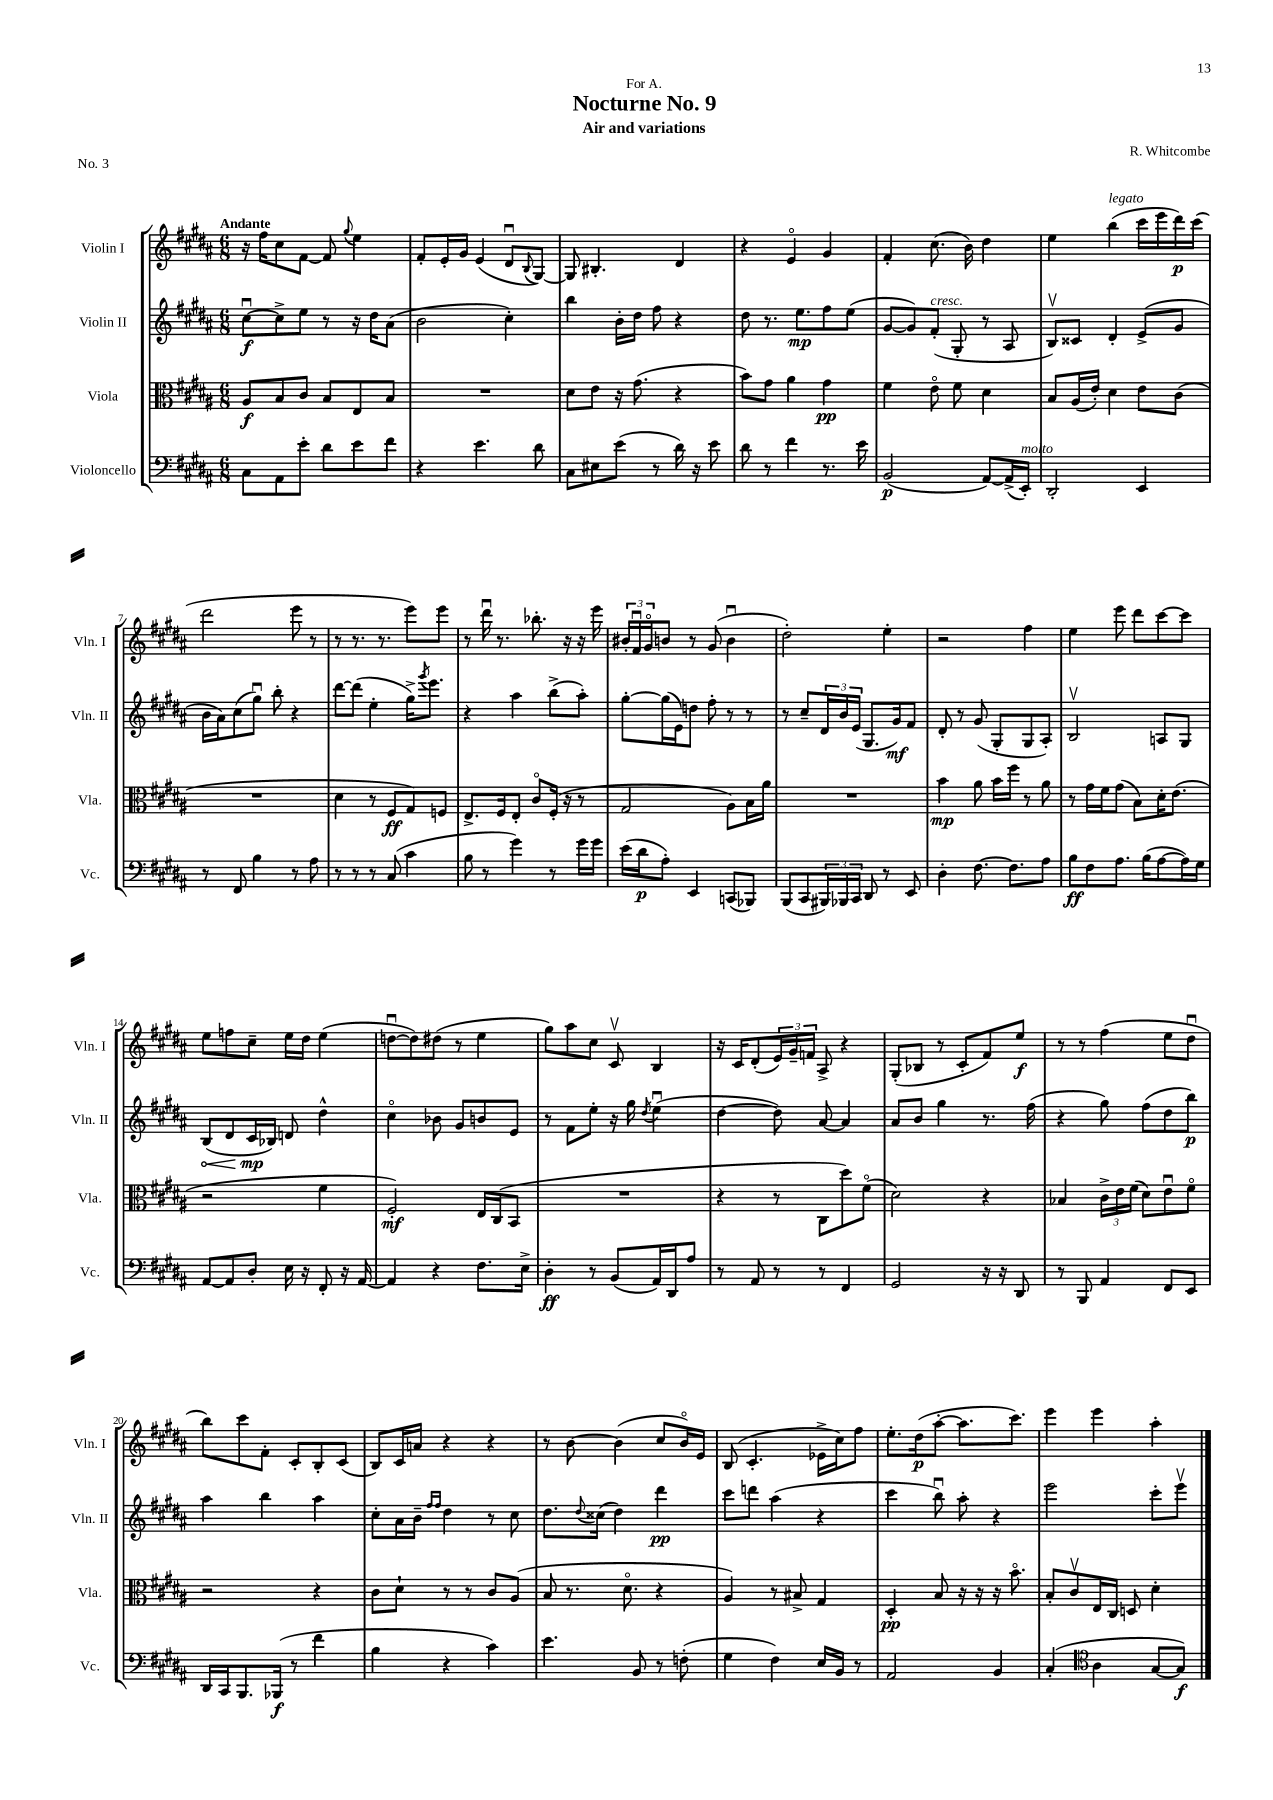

**kern	**dynam	**kern	**dynam	**kern	**dynam	**kern	**dynam
*part4	*part4	*part3	*part3	*part2	*part2	*part1	*part1
*staff4	*staff4	*staff3	*staff3	*staff2	*staff2	*staff1	*staff1
*I"Violoncello	*	*I"Viola	*	*I"Violin II	*	*I"Violin I	*
*I'Vc.	*	*I'Vla.	*	*I'Vln. II	*	*I'Vln. I	*
*clefF4	*	*clefC3	*	*clefG2	*	*clefG2	*
*k[f#c#g#d#a#]	*	*k[f#c#g#d#a#]	*	*k[f#c#g#d#a#]	*	*k[f#c#g#d#a#]	*
*M6/8	*	*M6/8	*	*M6/8	*	*M6/8	*
=1	=1	=1	=1	=1	=1	=1	=1
!	!	!	!	!	!	!LO:TX:a:B:t=Andante	!
8C#\L	.	8A#/L	f	[8cc#u\L	f	16r	.
.	.	.	.	.	.	16ff#\KL	.
8AA#\	.	8B/	.	8cc#^\]	.	8cc#\	.
8e'\J	.	8c#/J	.	8ee\J	.	[8f#\J	.
8d#\L	.	8B/L	.	8r	.	8f#/]	.
.	.	.	.	.	.	8qqgg#/	.
8e\	.	8E/	.	16r	.	4ee\	.
.	.	.	.	16dd#\KL	.	.	.
8f#\J	.	8B/J	.	(8a#\J	.	.	.
=2	=2	=2	=2	=2	=2	=2	=2
4r	.	2.r	.	2b\	.	8f#'/L	.
.	.	.	.	.	.	16e'/L	.
.	.	.	.	.	.	16g#/JJ	.
4.e\	.	.	.	.	.	(4e/	.
.	.	.	.	4cc#'\)	.	8d#u/L	.
.	.	.	.	.	.	8qqB/	.
8d#\	.	.	.	.	.	[8G#/J)	.
=3	=3	=3	=3	=3	=3	=3	=3
8C#\L	.	8d#\L	.	4bb\	.	8G#/]	.
8E#X\	.	8e\J	.	.	.	4.B#X'/	.
(8e\J	.	16r	.	16b'\LL	.	.	.
.	.	(8.g#\	.	16dd#\JJ	.	.	.
8r	.	.	.	8ff#\	.	.	.
16d#\)	.	4r	.	4r	.	4d#/	.
16r	.	.	.	.	.	.	.
8e\	.	.	.	.	.	.	.
=4	=4	=4	=4	=4	=4	=4	=4
8d#\	.	8b\L)	.	8dd#\	.	4r	.
8r	.	8g#\J	.	8.r	.	.	.
4f#\	.	4a#\	.	.	.	4e/	.
.	.	.	.	8.ee\L	mp	.	.
8.r	.	4g#\	pp	8ff#\	.	4g#/	.
.	.	.	.	(8ee\J	.	.	.
16e\	.	.	.	.	.	.	.
=5	=5	=5	=5	=5	=5	=5	=5
(2BB/	p	4f#\	.	[8g#/L	.	4f#'/	.
.	.	.	.	8g#/])	.	.	.
!	!	!	!	!LO:TX:a:i:t=cresc.	!	!	!
.	.	8e\	.	(8f#'/J	.	(8.cc#\	.
.	.	8f#\	.	8G#'/	.	.	.
.	.	.	.	.	.	16b\)	.
[8AA#/L)	.	4d#\	.	8r	.	4dd#\	.
(16AA#^/L]	.	.	.	8A#/	.	.	.
!LO:TX:a:i:t=molto	!	!	!	!	!	!	!
16EE'/JJ)	.	.	.	.	.	.	.
=6	=6	=6	=6	=6	=6	=6	=6
2DD#'/	.	8B/L	.	8Bv/L)	.	4ee\	.
.	.	(16A#/L	.	8c##X/J	.	.	.
.	.	16e'/JJ)	.	.	.	.	.
!	!	!	!	!	!	!LO:TX:a:i:t=legato	!
.	.	4d#\	.	4d#'/	.	(4bb\	.
4EE/	.	8e\L	.	(8e^/L	.	16ccc#\LL	.
.	.	.	.	.	.	16eee\	.
.	.	(8c#\J	.	8g#/J	.	16ddd#\)	p
.	.	.	.	.	.	(16ccc#\JJ	.
!!LO:LB:g=z
=7	=7	=7	=7	=7	=7	=7	=7
8r	.	2.r	.	16b\LL	.	2ddd#\	.
.	.	.	.	16a#\J)	.	.	.
8FF#/	.	.	.	(8cc#\	.	.	.
4B\	.	.	.	8gg#u\J)	.	.	.
.	.	.	.	8bb'\	.	.	.
8r	.	.	.	4r	.	8eee\	.
8A#\	.	.	.	.	.	8r	.
=8	=8	=8	=8	=8	=8	=8	=8
8r	.	4d#\	.	[8ddd#\L	.	8r	.
8r	.	.	.	(8ddd#\J]	.	8.r	.
8r	.	8r	.	4ee'\	.	.	.
.	.	.	.	.	.	8.r	.
(8C#/	.	8F#/L	ff	.	.	.	.
4c#\	.	8G#/)	.	16gg#^\KL)	.	8eee\L)	.
.	.	.	.	8qggg#/	.	.	.
.	.	.	.	8.eee\J	.	.	.
.	.	8Fn/J	.	.	.	8eee\J	.
=9	=9	=9	=9	=9	=9	=9	=9
8B\	.	8.E^/L	.	4r	.	8r	.
8r	.	.	.	.	.	16ddd#u\	.
.	.	16F#/k	.	.	.	8.r	.
4g#\)	.	8E'/J	.	4aa#\	.	.	.
.	.	8c#/L	.	.	.	8.bb-X'\	.
8r	.	(16F#'/Jk	.	(8bb^\L	.	.	.
.	.	16r	.	.	.	16r	.
16g#\LL	.	8r	.	8aa#'\J)	.	16r	.
16g#\JJ	.	.	.	.	.	16eee\	.
=10	=10	=10	=10	=10	=10	=10	=10
(16e\LL	.	2G#/	.	[8gg#'\L	.	24b#X'/LL	.
.	.	.	.	.	.	24f#u/	.
16d#\J	p	.	.	.	.	.	.
.	.	.	.	.	.	24g#/J	.
8A#'\J)	.	.	.	(16gg#\L]	.	8bn/J	.
.	.	.	.	16e\J)	.	.	.
4EE/	.	.	.	8ddn\J	.	8r	.
.	.	.	.	8ff#'\	.	(8g#/	.
(8CCn/L	.	8A#\L)	.	8r	.	4bu\	.
8BBB-X/J)	.	16B\L	.	8r	.	.	.
.	.	16a#\JJ	.	.	.	.	.
=11	=11	=11	=11	=11	=11	=11	=11
(8BBB/L	.	2.r	.	8r	.	2dd#'\)	.
8CC#/	.	.	.	8cc#~/L	.	.	.
24BBB#X/L)	.	.	.	24d#/L	.	.	.
24BBB-X/	.	.	.	24b/	.	.	.
24CC#/JJ	.	.	.	(24e/JJ	.	.	.
8DD#/	.	.	.	8.G#/L	.	.	.
8r	.	.	.	.	.	4ee'\	.
.	.	.	.	16g#/k)	mf	.	.
8EE/	.	.	.	8f#/J	.	.	.
=12	=12	=12	=12	=12	=12	=12	=12
4D#'\	.	4b\	mp	8d#'/	.	2r	.
.	.	.	.	8r	.	.	.
[8.F#\	.	8a#\	.	(8g#/	.	.	.
.	.	16b\LL	.	8G#'/L	.	.	.
8.F#\L]	.	16ff#\JJ	.	.	.	.	.
.	.	8r	.	8G#/	.	4ff#\	.
8A#\J	.	8a#\	.	8A#'/J)	.	.	.
=13	=13	=13	=13	=13	=13	=13	=13
8B\L	ff	8r	.	2Bv/	.	4ee\	.
8F#\	.	16g#\LL	.	.	.	.	.
.	.	16f#\J	.	.	.	.	.
8.A#\J	.	(8g#\J	.	.	.	8eee\	.
.	.	8B\L)	.	.	.	8ddd#\L	.
(16B\KL	.	.	.	.	.	.	.
[8A#\	.	16d#'\K	.	8An/L	.	[8ccc#\	.
.	.	(8.e\J	.	.	.	.	.
16A#\L])	.	.	.	8G#/J	.	8ccc#\J]	.
16G#\JJ	.	.	.	.	.	.	.
!!LO:LB:g=z
=14	=14	=14	=14	=14	=14	=14	=14
!	!	!	!	!	!LO:HP:b	!	!
[8AA#/L	.	2r	.	(8B/L	<	8ee\L	.
8AA#/]	.	.	.	8d#/	.	8ffn\	.
8D#'/J	.	.	.	16c#/L	mp	8cc#~\J	.
.	.	.	.	16B-X/JJ)	[	.	.
16E\	.	.	.	8dn/	.	16ee\LL	.
16r	.	.	.	.	.	16dd#\JJ	.
8FF#'/	.	4f#\	.	4dd#^^\	.	(4ee\	.
16r	.	.	.	.	.	.	.
[16AA#/	.	.	.	.	.	.	.
=15	=15	=15	=15	=15	=15	=15	=15
4AA#/]	.	2F#'/)	mf	4cc#\	.	[8ddnu\L	.
.	.	.	.	.	.	8dd\])	.
4r	.	.	.	8b-X\	.	(8dd#X\J	.
.	.	.	.	8g#/L	.	8r	.
8.F#\L	.	16E/LL	.	8bn/	.	4ee\	.
.	.	(16C#/J	.	.	.	.	.
.	.	8BB/J	.	8e/J	.	.	.
16E^\Jk	.	.	.	.	.	.	.
=16	=16	=16	=16	=16	=16	=16	=16
4D#'\	ff	2.r	.	8r	.	8gg#\L)	.
.	.	.	.	8f#\L	.	8aa#\	.
8r	.	.	.	8ee'\J	.	8cc#\J	.
(8BB/L	.	.	.	16r	.	8c#v/	.
.	.	.	.	16gg#\	.	.	.
.	.	.	.	8qdd#/	.	.	.
16AA#/L)	.	.	.	(4eeu\	.	4B/	.
16DD#/J	.	.	.	.	.	.	.
8A#/J	.	.	.	.	.	.	.
=17	=17	=17	=17	=17	=17	=17	=17
8r	.	4r	.	[4dd#\	.	16r	.
.	.	.	.	.	.	16c#/KL	.
8AA#/	.	.	.	.	.	(8d#'/	.
8r	.	8r	.	8dd#\])	.	24e/L)	.
.	.	.	.	.	.	24g#~/	.
.	.	.	.	.	.	24fn/JJ	.
8r	.	8C#\L	.	[8a#/	.	8A#^/	.
4FF#/	.	8dd#\)	.	4a#/]	.	4r	.
.	.	(8f#\J	.	.	.	.	.
=18	=18	=18	=18	=18	=18	=18	=18
2GG#/	.	2d#\)	.	8a#/L	.	(8G#'/L	.
.	.	.	.	8b/J	.	8B-X/J	.
.	.	.	.	4gg#\	.	8r	.
.	.	.	.	.	.	8c#'/L	.
16r	.	4r	.	8.r	.	8f#/)	.
16r	.	.	.	.	.	.	.
8DD#/	.	.	.	.	.	8ee/J	f
.	.	.	.	(16ff#\	.	.	.
=19	=19	=19	=19	=19	=19	=19	=19
8r	.	4B-X/	.	4r	.	8r	.
8BBB/	.	.	.	.	.	8r	.
4AA#/	.	24c#^\LL	.	8gg#\)	.	(4ff#\	.
.	.	24e\	.	.	.	.	.
.	.	(24f#\JJ	.	.	.	.	.
.	.	8d#\L)	.	(8ff#\L	.	.	.
8FF#/L	.	8eu\	.	8dd#\	.	8ee\L	.
8EE/J	.	8f#\J	.	8bb\J)	p	8dd#u\J	.
!!LO:LB:g=z
=20	=20	=20	=20	=20	=20	=20	=20
16DD#/LL	.	2r	.	4aa#\	.	8bb\L)	.
16CC#/J	.	.	.	.	.	.	.
8.BBB/	.	.	.	.	.	8ccc#\	.
.	.	.	.	4bb\	.	8f#'\J	.
(16BBB-X/Jk	f	.	.	.	.	.	.
8r	.	.	.	.	.	8c#'/L	.
4f#\	.	4r	.	4aa#\	.	8B'/	.
.	.	.	.	.	.	(8c#/J	.
=21	=21	=21	=21	=21	=21	=21	=21
4B\	.	8c#\L	.	8cc#'\L	.	8B/L)	.
.	.	8d#`\J	.	16a#\L	.	16c#/L	.
.	.	.	.	16b~\JJ	.	16an/JJ	.
.	.	.	.	16qqff#/LL	.	.	.
.	.	.	.	16qqff#/JJ	.	.	.
4r	.	8r	.	4dd#\	.	4r	.
.	.	8r	.	.	.	.	.
4c#\)	.	8c#/L	.	8r	.	4r	.
.	.	(8A#/J	.	8cc#\	.	.	.
=22	=22	=22	=22	=22	=22	=22	=22
4.e\	.	8B/	.	8.dd#\L	.	8r	.
.	.	8.r	.	.	.	[8b\	.
.	.	.	.	8qqdd#/	.	.	.
.	.	.	.	(16cc##X\Jk	.	.	.
.	.	.	.	4dd#\)	.	(4b\]	.
.	.	8.d#\	.	.	.	.	.
8BB/	.	.	.	.	.	.	.
8r	.	4r	.	4ddd#\	pp	8cc#/L	.
(8Fn'\	.	.	.	.	.	16b/L)	.
.	.	.	.	.	.	16e/JJ	.
=23	=23	=23	=23	=23	=23	=23	=23
4G#\	.	4A#/)	.	8ccc#\L	.	(8B/	.
.	.	.	.	8dddn\J	.	4.c#'/	.
4F#\)	.	8r	.	(4aa#\	.	.	.
.	.	8B#X^/	.	.	.	.	.
16E/LL	.	4G#/	.	4r	.	16e-X^\LL	.
16BB/JJ	.	.	.	.	.	16cc#\J)	.
8r	.	.	.	.	.	8ff#\J	.
=24	=24	=24	=24	=24	=24	=24	=24
2AA#/	.	4D#'/	pp	4ccc#\	.	8.ee'\L	.
.	.	.	.	.	.	(16dd#\k	p
.	.	8B/	.	8bbu\)	.	[8aa#'\J	.
.	.	16r	.	8aa#'\	.	8.aa#\L]	.
.	.	16r	.	.	.	.	.
4BB/	.	16r	.	4r	.	.	.
.	.	8.b\	.	.	.	8.ccc#\J)	.
=25	=25	=25	=25	=25	=25	=25	=25
(4C#'/	.	8B'/L	.	2eee\	.	4eee\	.
.	.	8c#v/	.	.	.	.	.
*clefC4	*	*	*	*	*	*	*
4A#\	.	16E/L	.	.	.	4eee\	.
.	.	16C#/JJ	.	.	.	.	.
.	.	8Dn/	.	.	.	.	.
[8G#/L	.	4d#'\	.	8ccc#'\L	.	4aa#'\	.
8G#/J])	f	.	.	8eeev\J	.	.	.
==	==	==	==	==	==	==	==
*-	*-	*-	*-	*-	*-	*-	*-
